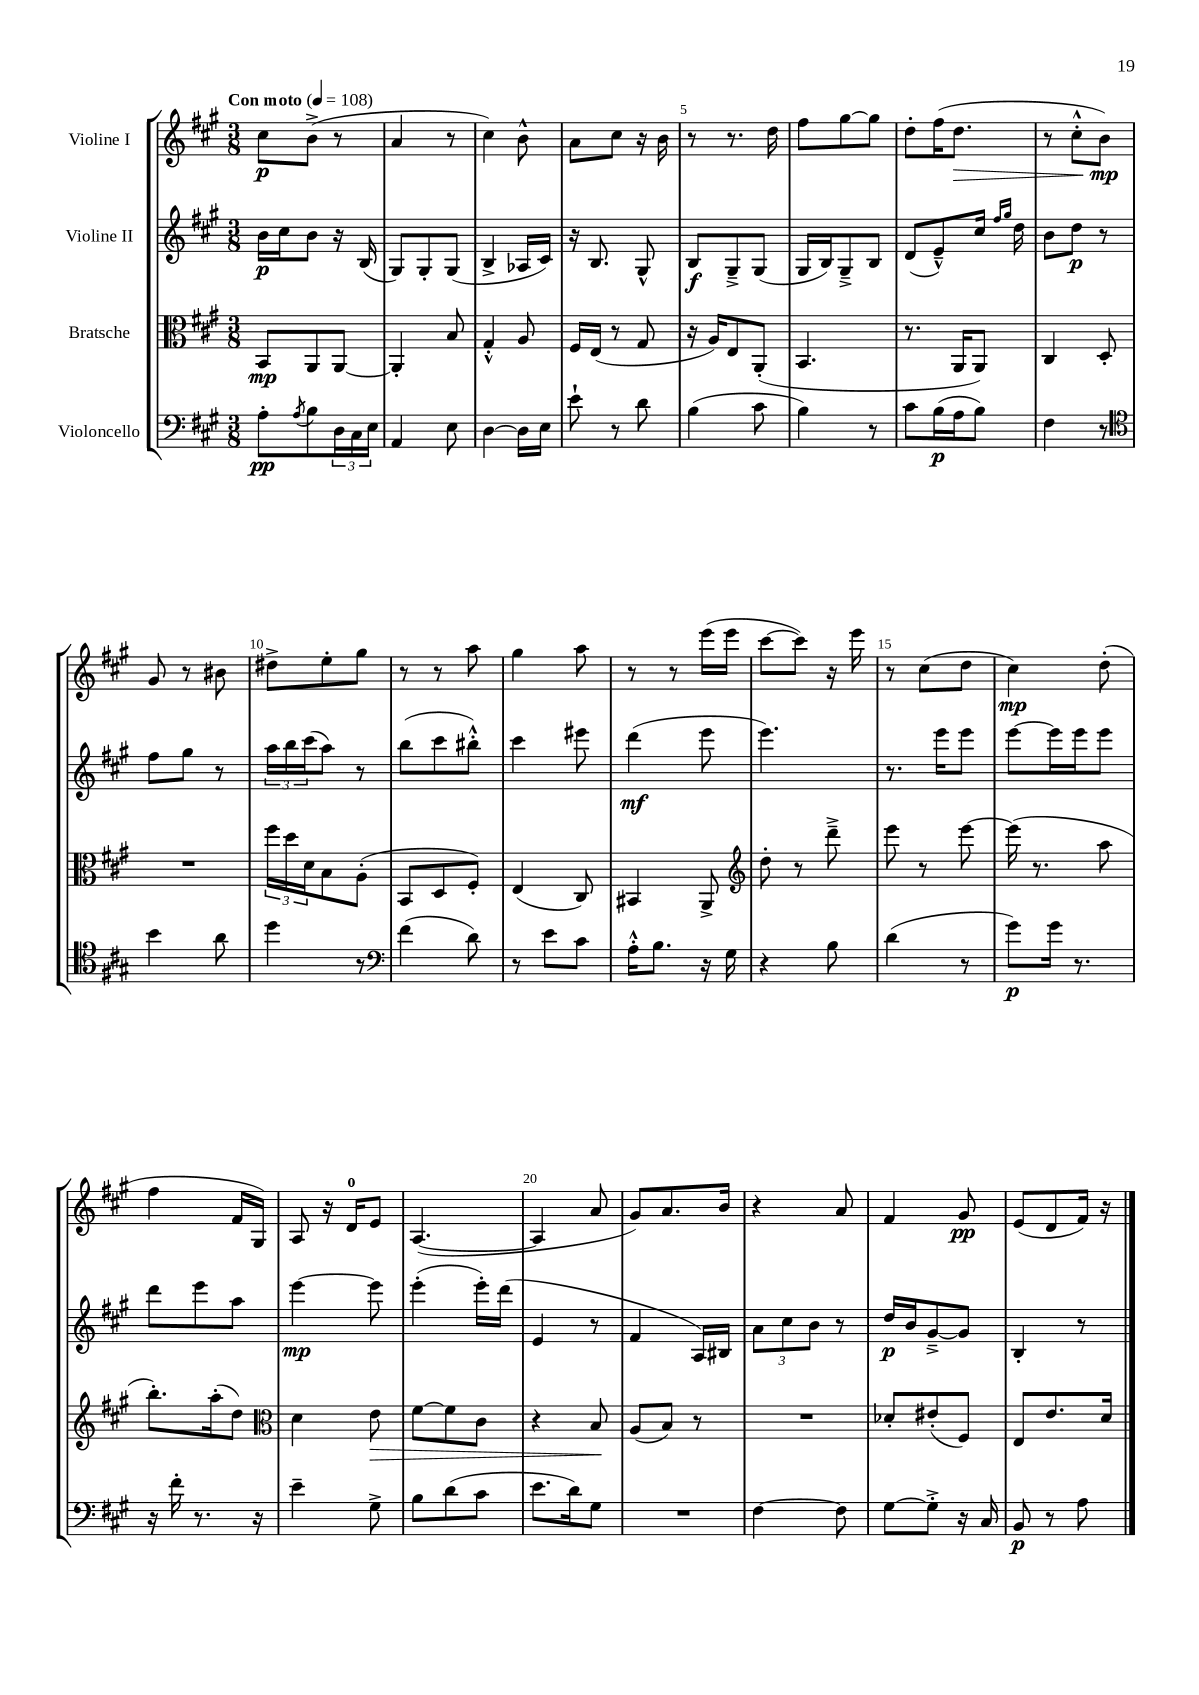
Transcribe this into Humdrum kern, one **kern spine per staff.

**kern	**kern	**kern	**kern
*staff4	*staff3	*staff2	*staff1
*clefF4	*clefC3	*clefG2	*clefG2
*k[f#c#g#]	*k[f#c#g#]	*k[f#c#g#]	*k[f#c#g#]
*M3/8	*M3/8	*M3/8	*M3/8
*MM108	*MM108	*MM108	*MM108
8A'	8BB	16b	8cc#
.	.	16cc#	.
8qA	.	.	.
8B	8AA	8b	(8b^
24D	[8AA	16r	8r
24C#	.	.	.
.	.	(16B	.
24E	.	.	.
=	=	=	=
4AA	4AA']	8G#)	4a
.	.	8G#'	.
8E	8B	(8G#	8r
=	=	=	=
[4D	4G#'^^	4B^	4cc#)
16D]	8A	16A-	8b^^
16E	.	16c#)	.
=	=	=	=
8e`	16F#	16r	8a
.	(16E	8.B	.
8r	8r	.	8cc#
8d	8G#	8G#^^	16r
.	.	.	16b
=	=	=	=
(4B	16r	8B	8r
.	16A)	.	.
.	8E	8G#~^	8.r
8c#	(8AA'	(8G#	.
.	.	.	16dd
=	=	=	=
4B)	4.BB	16G#	8ff#
.	.	16B)	.
.	.	8G#~^	[8gg#
8r	.	8B	8gg#]
=	=	=	=
8c#	8.r	(8d	8dd'
(16B	.	8e~^^)	(16ff#
16A	16AA	.	8.dd
8B)	8AA)	16cc#	.
.	.	16qqff#	.
.	.	16qqgg#	.
.	.	16dd	.
=	=	=	=
4F#	4C#	8b	8r
.	.	8dd	8cc#'^^
8r	8D'	8r	8b)
=	=	=	=
*clefC4	*	*	*
4b	4.r	8ff#	8g#
.	.	8gg#	8r
8a	.	8r	8b#
=	=	=	=
4dd	24ff#	24aa	8dd#^
.	24dd	24bb	.
.	24d	(24ccc#	.
.	8B	8aa)	8ee'
8r	(8A'	8r	8gg#
=	=	=	=
*clefF4	*	*	*
(4f#	8BB	(8bb	8r
.	8D	8ccc#	8r
8d)	8F#')	8bb#'^^)	8aa
=	=	=	=
8r	(4E	4ccc#	4gg#
8e	.	.	.
8c#	8C#)	8eee#	8aa
=	=	=	=
16A'^^	4BB#	(4ddd	8r
8.B	.	.	.
.	.	.	8r
16r	8AA^	8eee	(16eee
16G#	.	.	16eee
=	=	=	=
*	*clefG2	*	*
4r	8dd'	4.eee)	[8ccc#
.	8r	.	8ccc#])
8B	8ddd~^	.	16r
.	.	.	16eee
=	=	=	=
(4d	8eee	8.r	8r
.	8r	.	(8cc#
.	.	16eee	.
8r	[8eee	8eee	8dd
=	=	=	=
8g#)	(16eee]	[8eee	4cc#)
.	8.r	.	.
16g#	.	16eee]	.
8.r	.	16eee	.
.	8aa	8eee	(8dd'
=	=	=	=
16r	8.bb')	8ddd	4ff#
16f#'	.	.	.
8.r	.	8eee	.
.	(16aa'	.	.
.	8dd)	8aa	16f#
16r	.	.	16G#)
=	=	=	=
*	*clefC3	*	*
4e~	4d	[4eee	8A
.	.	.	16r
.	.	.	16d
8G#^	8e	8eee]	8e
=	=	=	=
8B	[8f#	(4eee'	([4.A
(8d	8f#]	.	.
8c#	8c#	16eee')	.
.	.	(16ddd	.
=	=	=	=
8.e	4r	4e	4A]
16d)	.	.	.
8G#	8B	8r	8a
=	=	=	=
4.r	(8A	4f#	8g#)
.	8B)	.	8.a
.	8r	16A)	.
.	.	16B#	16b
=	=	=	=
[4F#	4.r	12a	4r
.	.	12cc#	.
.	.	12b	.
8F#]	.	8r	8a
=	=	=	=
[8G#	8d-'	16dd	4f#
.	.	16b	.
8G#'^]	(8e#'	[8g#~^	.
16r	8F#)	8g#]	8g#
16C#	.	.	.
=	=	=	=
8BB	8E	4B'	(8e
8r	8.e	.	8d
8A	.	8r	16f#)
.	16d	.	16r
==	==	==	==
*-	*-	*-	*-
